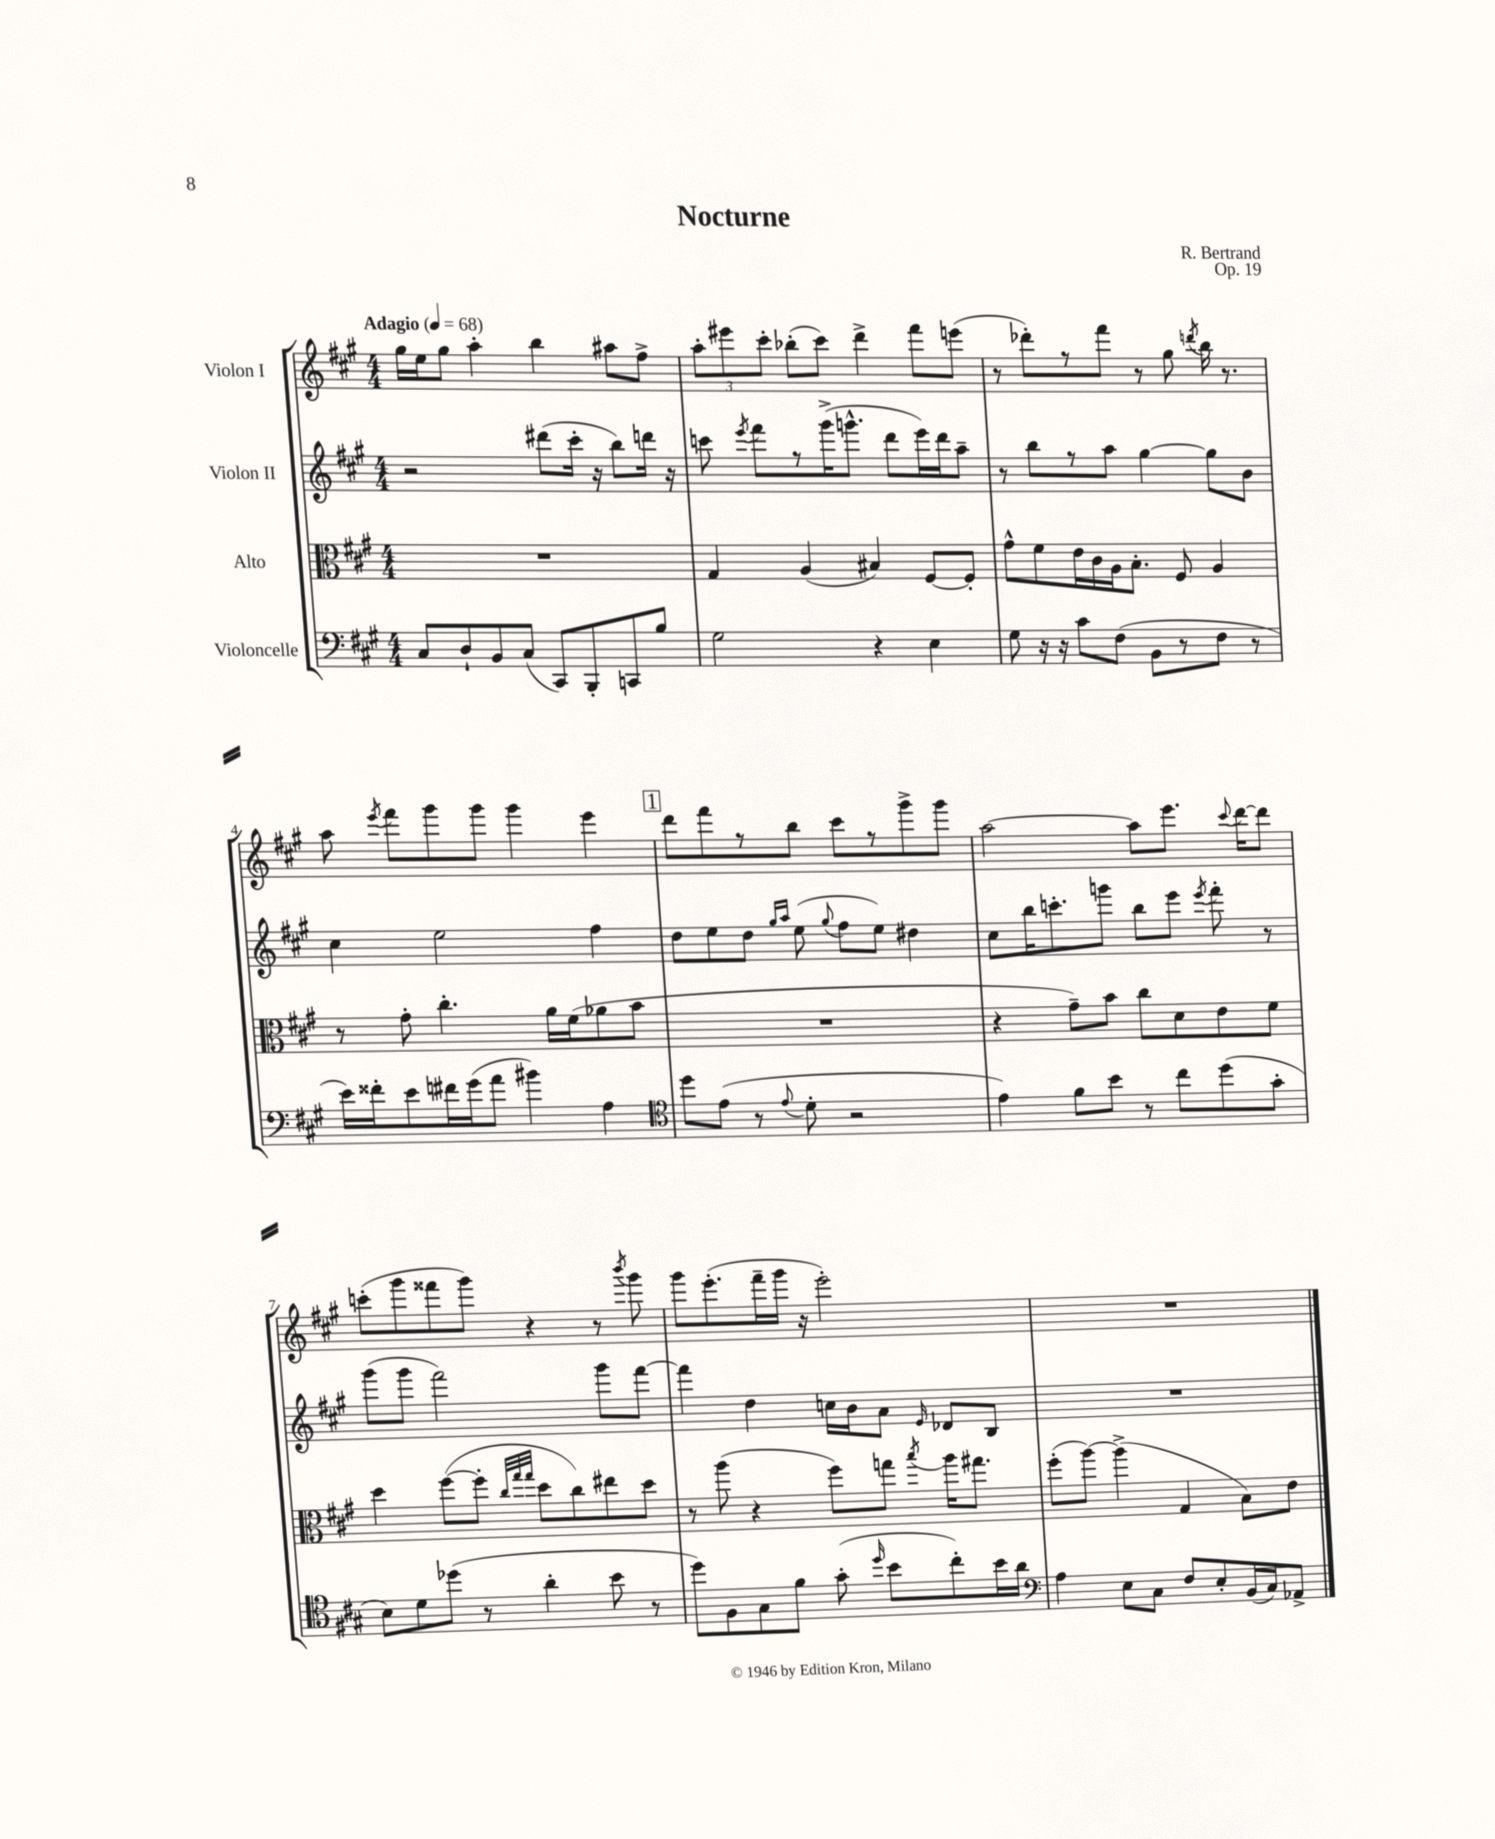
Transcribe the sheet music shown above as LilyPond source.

\header { title = "Nocturne" composer = "R. Bertrand" opus = "Op. 19" }
<<
\new StaffGroup <<
\new Staff = "s0" \with { instrumentName = "Violon I" } {
    \clef treble \key a \major \numericTimeSignature \time 4/4 \tempo "Adagio" 4 = 68
    \autoBeamOff gis''16[ e''16 gis''8] a''4-. b''4 ais''8[ fis''8]-> |
    \tuplet 3/2 { a''8[-. eis'''8 cis'''8]-. } bes''8[-.( cis'''8]) d'''4-> fis'''8[ e'''8]( |
    r8 des'''8[-.) r8 fis'''8] r8 gis''8 \acciaccatura { d'''8 } b''16 r8. |
    a''8 \acciaccatura { e'''8 } fis'''8[ gis'''8 gis'''8] gis'''4 e'''4 |
    \mark \markup { \box "1" } d'''8[ fis'''8 r8 b''8] cis'''8[ r8 gis'''8-> gis'''8] |
    a''2~ a''8[ e'''8.] \appoggiatura { cis'''8 } d'''16[~ d'''8] |
    c'''8[-.( gis'''8 fisis'''8 gis'''8]) r4 r8 \acciaccatura { b'''8 } gis'''8 |
    gis'''8[ e'''8.-.( fis'''16-- gis'''16] r16 e'''2-.) |
    R1 \bar "|." |
}
\new Staff = "s1" \with { instrumentName = "Violon II" } {
    \clef treble \key a \major \numericTimeSignature \time 4/4
    \autoBeamOff r2 dis'''8[( cis'''16]-. r16 b''8[) d'''16] r16 |
    c'''8 \acciaccatura { e'''8 } fis'''8[ r8 gis'''16->( g'''8.]-^ d'''8[ e'''16) d'''16 a''8]-- |
    r8 b''8[ r8 a''8] gis''4~ gis''8[ b'8] |
    cis''4 e''2 fis''4 |
    \mark \markup { \box "1" } d''8[ e''8 d''8] \grace { gis''16[ a''16] } e''8( \appoggiatura { gis''8 } fis''8[ e''8]) dis''4 |
    cis''8[ b''16 c'''8.-. g'''8] b''8[ e'''8] \acciaccatura { e'''8 } fis'''8-. r8 |
    gis'''8[( gis'''8] fis'''2) gis'''8[ fis'''8]~ |
    fis'''4 d''4 c''16[ b'16 a'8] \grace { e'16 } des'8[ b8] |
    R1 \bar "|." |
}
\new Staff = "s2" \with { instrumentName = "Alto" } {
    \clef alto \key a \major \numericTimeSignature \time 4/4
    \autoBeamOff R1 |
    gis4 a4( bis4) fis8[~ fis8]-. |
    gis'8[-^ fis'8 e'16 cis'16 a16 b8.]-. fis8 a4 |
    r8 gis'8-. cis''4.-. a'16[ fis'16( aes'8 b'8] |
    \mark \markup { \box "1" } R1 |
    r4 gis'8[--) b'8] cis''8[ d'8 e'8 fis'8] |
    d''4 fis''8[~( fis''8]-. \grace { cis''32[ gis''32 gis''32] } d''8[ cis''8) eis''8 d''8] |
    r8 a''8( r4 fis''8[) g''8] \acciaccatura { b''8 } a''16[ gis''8.] |
    fis''8[-.( a''8]~) a''4->( gis4 b8[) e'8] \bar "|." |
}
\new Staff = "s3" \with { instrumentName = "Violoncelle" } {
    \clef bass \key a \major \numericTimeSignature \time 4/4
    \autoBeamOff cis8[ d8-! b,8 cis8]( cis,8[) b,,8-. c,8 b8] |
    gis2 r4 e4 |
    gis8 r16 r16 cis'8[ fis8]( b,8[ r8 fis8] r8 |
    e'16[) fisis'16-. e'8 fis'16 gis'16( a'8] bis'4) a4 |
    \mark \markup { \box "1" } \clef tenor d''8[ e'8]( r8 \appoggiatura { e'8 } d'8-. r2 |
    e'4) fis'8[ b'8] r8 cis''8[ d''8( gis'8]-. |
    b8[) d'8 des''8]( r8 a'4-. b'8 r8 |
    d''8[) fis8 gis8 fis'8] gis'8-.( \grace { d''16 } b'8[ cis''8-.) b'16 a'16] |
    \clef bass a4 e8[ cis8] fis8[ e8-. b,16( cis16) aes,8]-> \bar "|." |
}
>>
>>
